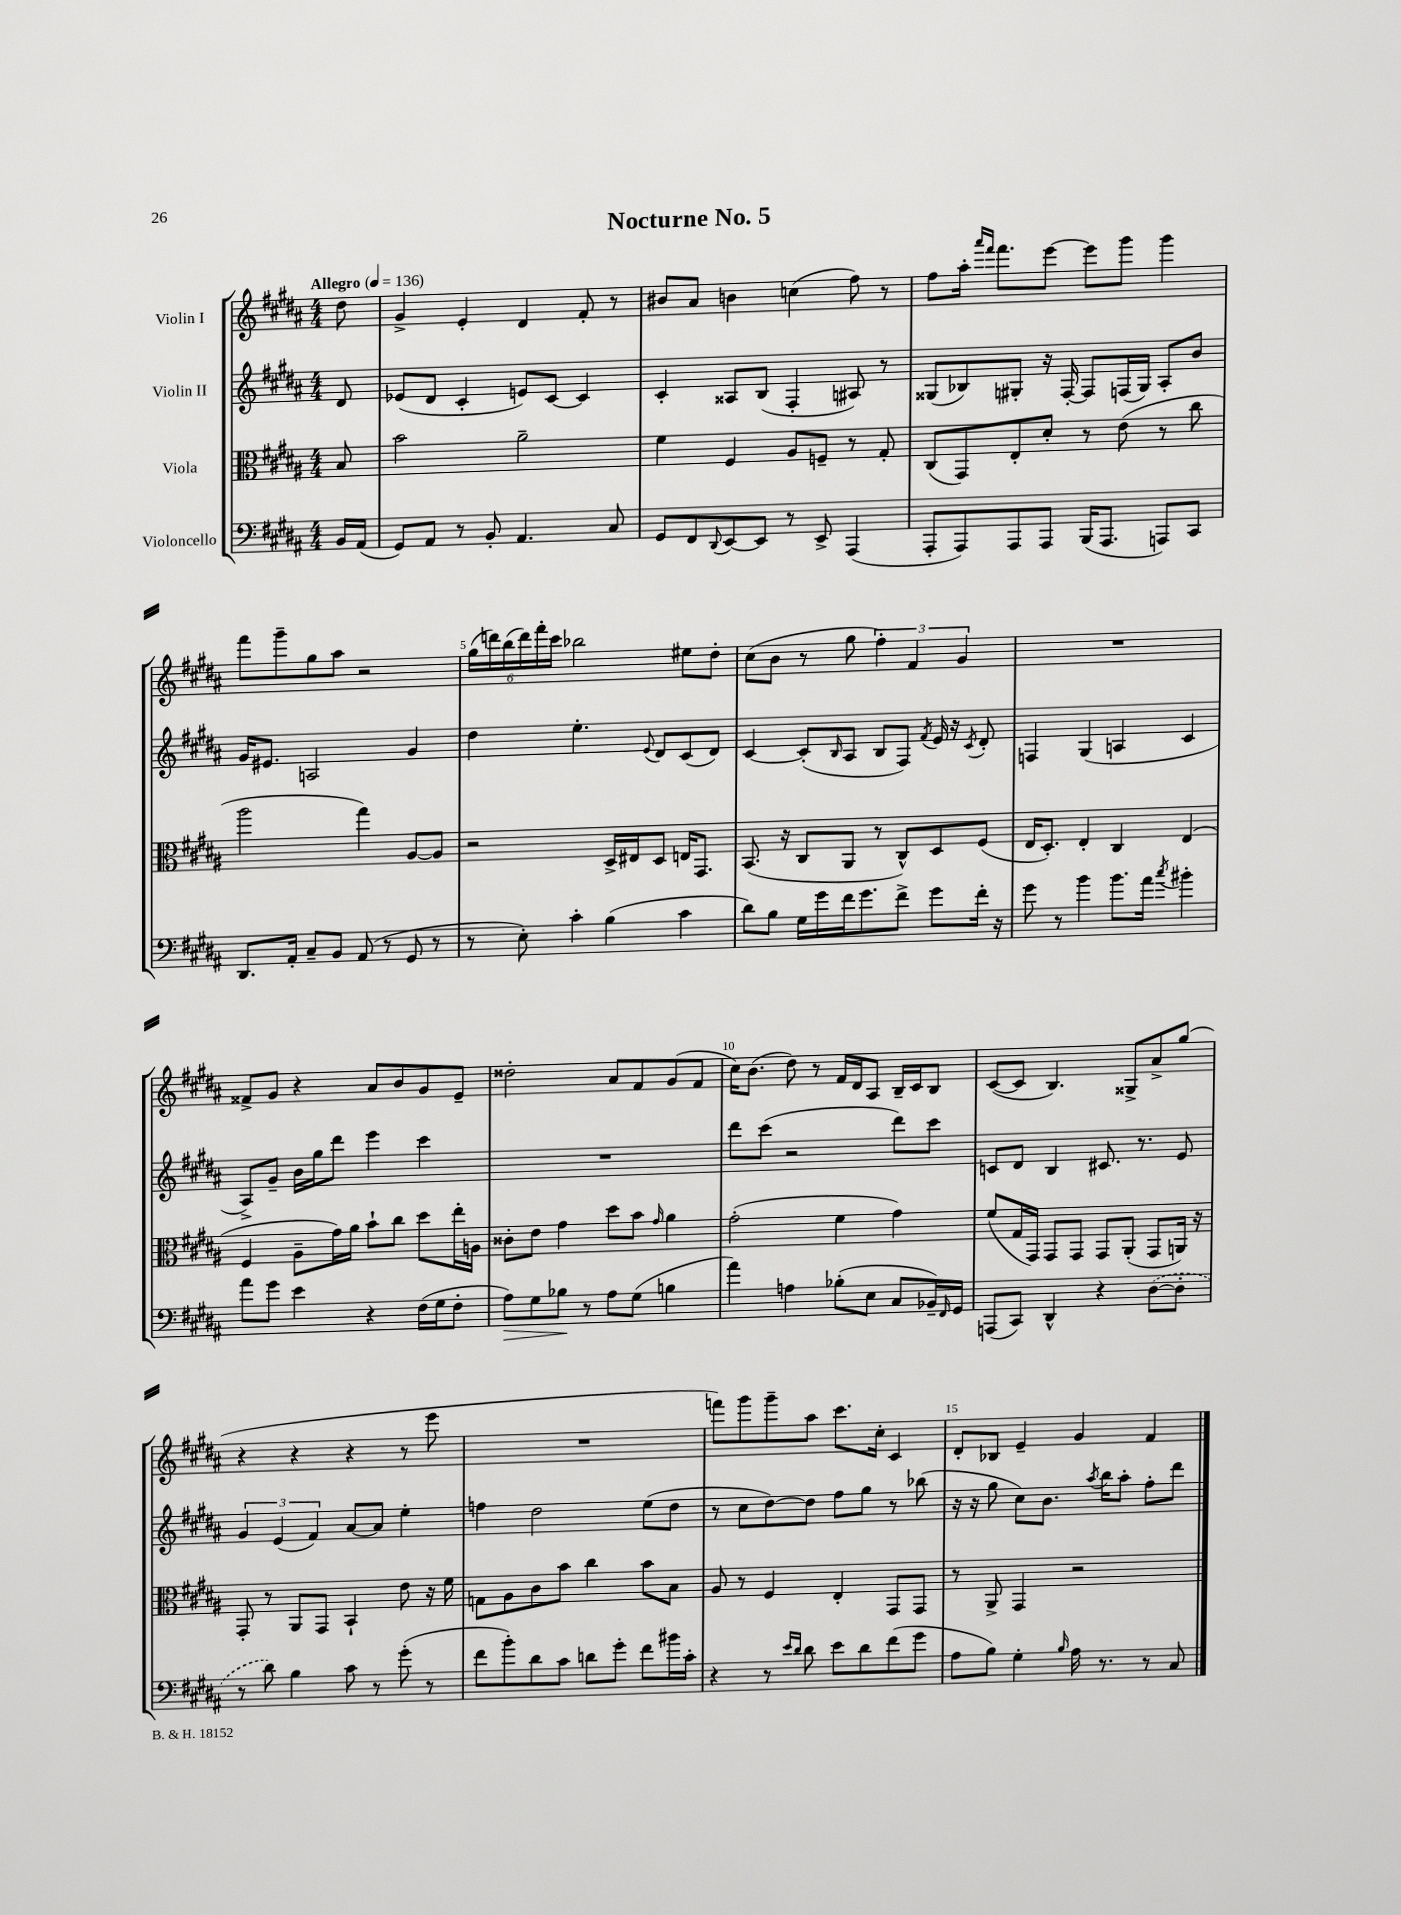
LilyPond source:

\header { title = "Nocturne No. 5" }
<<
\new StaffGroup <<
\new Staff = "s0" \with { instrumentName = "Violin I" } {
    \clef treble \key b \major \numericTimeSignature \time 4/4 \partial 8 \tempo "Allegro" 4 = 136
    dis''8 |
    gis'4-> e'4-. dis'4 fis'8-. r8 |
    bis'8 ais'8 b'4 c''4( fis''8) r8 |
    fis''8 ais''16-. \grace { ais'''16 fis'''16 } fis'''8. e'''8~ e'''8 gis'''8 gis'''4 |
    fis'''8 gis'''8-- gis''8 ais''8 r2 |
    \tuplet 6/4 { gis''16( d'''16) b''16( d'''16) fis'''16-. cis'''16 } bes''2 eis''8 dis''8-. |
    cis''8( b'8 r8 gis''8 \tuplet 3/2 { fis''4-.) fis'4 gis'4 } |
    R1 |
    fisis'8-> gis'8 r4 ais'8 b'8 gis'8 e'8-- |
    disis''2-. ais'8 fis'8 gis'8( fis'8 |
    cis''16) b'8.( dis''8) r8 fis'16 dis'16 ais8 b16-- cis'16 b8 |
    cis'8~( cis'8 b4.) gisis8-> ais'8-> gis''8( |
    r4 r4 r4 r8 e'''8 |
    R1 |
    f'''8) gis'''8 gis'''8-- ais''8 cis'''8. cis''16-. cis'4 |
    dis'8-. bes8 e'4-- gis'4 fis'4 \bar "|." |
}
\new Staff = "s1" \with { instrumentName = "Violin II" } {
    \clef treble \key b \major \numericTimeSignature \time 4/4 \partial 8
    dis'8 |
    ees'8( dis'8 cis'4-. e'8) cis'8~ cis'4 |
    cis'4-. aisis8 b8( fis4-. ais8) r8 |
    gisis8( bes8) gis8-. r16 fis16~-. fis8 f16( gis16) ais8-. b'8 |
    gis'16 eis'8. a2 gis'4 |
    dis''4 e''4.-. \appoggiatura { e'8 } dis'8 cis'8( dis'8) |
    cis'4~ cis'8-.( \grace { b16 } ais8 b8 fis8) \acciaccatura { fis'8 } e'16 r16 \acciaccatura { cis'8 } dis'8-. |
    f4 gis4( a4 cis'4 |
    ais8->) gis'8-- b'16 gis''16 dis'''8 e'''4 cis'''4 |
    R1 |
    dis'''8 cis'''8( r2 dis'''8) cis'''8 |
    c'8 dis'8 b4 cis'8. r8. e'8 |
    \tuplet 3/2 { gis'4 e'4( fis'4) } ais'8~ ais'8 e''4-. |
    f''4 dis''2 e''8( dis''8 |
    r8 cis''8 dis''8~) dis''8 fis''8 gis''8 r8 bes''8( |
    r16 r16 gis''8 cis''8) b'8. \acciaccatura { ais''8 } b''16 ais''8-. fis''8-. dis'''8 \bar "|." |
}
\new Staff = "s2" \with { instrumentName = "Viola" } {
    \clef alto \key b \major \numericTimeSignature \time 4/4 \partial 8
    b8 |
    b'2 ais'2-- |
    fis'4 fis4 ais8 f8-- r8 gis8-. |
    cis8( gis,8) e8-. dis'8-. r8 e'8( r8 cis''8 |
    ais''2 gis''4) ais8~ ais8 |
    r2 dis16-> eis16 dis8 e16 gis,8. |
    b,8.( r16 cis8 ais,8 r8 cis8-^) dis8 fis8( |
    e16 dis8.-.) e4-. cis4 e4( |
    fis4 ais8-- gis'16) ais'16 b'8-! cis''8 dis''8 e''16-. a16 |
    cisis'8-. e'8 gis'4 dis''8 b'8 \grace { gis'16 } ais'4 |
    gis'2-.( fis'4 gis'4) |
    fis'8( gis16 gis,16) gis,8 gis,8 gis,8 ais,8-.( gis,8 a,16) r16 |
    gis,8-. r8 ais,8 gis,8 b,4-! e'8 r16 fis'16 |
    g8 ais8 cis'8 b'8 cis''4 b'8 b8 |
    ais8 r8 fis4 e4-. gis,8 gis,8 |
    r8 ais,8-> gis,4 r2 \bar "|." |
}
\new Staff = "s3" \with { instrumentName = "Violoncello" } {
    \clef bass \key b \major \numericTimeSignature \time 4/4 \partial 8
    b,16 ais,16( |
    gis,8) ais,8 r8 b,8-. ais,4. cis8 |
    gis,8 fis,8 \appoggiatura { dis,8 } e,8~ e,8 r8 e,8-> ais,,4( |
    ais,,8-. ais,,8) ais,,8 ais,,8 b,,16( ais,,8. a,,8) cis,8 |
    dis,8. ais,16-. cis8-- b,8 ais,8( r8 gis,8 r8 |
    r8 e8-.) cis'4-. b4( cis'4 |
    dis'8) b8 gis16 gis'16 fis'16 gis'8. fis'8-> gis'8 fis'16-. r16 |
    gis'8 r8 b'4 b'8. ais'16 \acciaccatura { cis''8 } bis'4-. |
    ais'8 gis'8 e'4 r4 fis16( gis16 fis8-. |
    ais8\>) gis8 bes8\! r8 ais8 gis8( b4 |
    ais'4) a4 bes8-.( e8 cis8 bes,16--) \grace { fis,16 } gis,16 |
    a,,8( cis,8) dis,4-^ r4 \once \slurDashed dis8~( dis8-. |
    r8 dis'8) b4 cis'8 r8 gis'8-.( r8 |
    fis'8 b'8-.) dis'8 cis'8 d'8 gis'8-. fis'8 bis'16 cis'16-. |
    r4 r8 \grace { e'16 dis'16 } dis'8 e'8 dis'8 fis'8( gis'8 |
    ais8 b8) gis4-. \grace { b16 } ais16 r8. r8 cis8 \bar "|." |
}
>>
>>
\layout { \context { \Score \override BarNumber.break-visibility = ##(#f #t #t) barNumberVisibility = #(every-nth-bar-number-visible 5) } }
